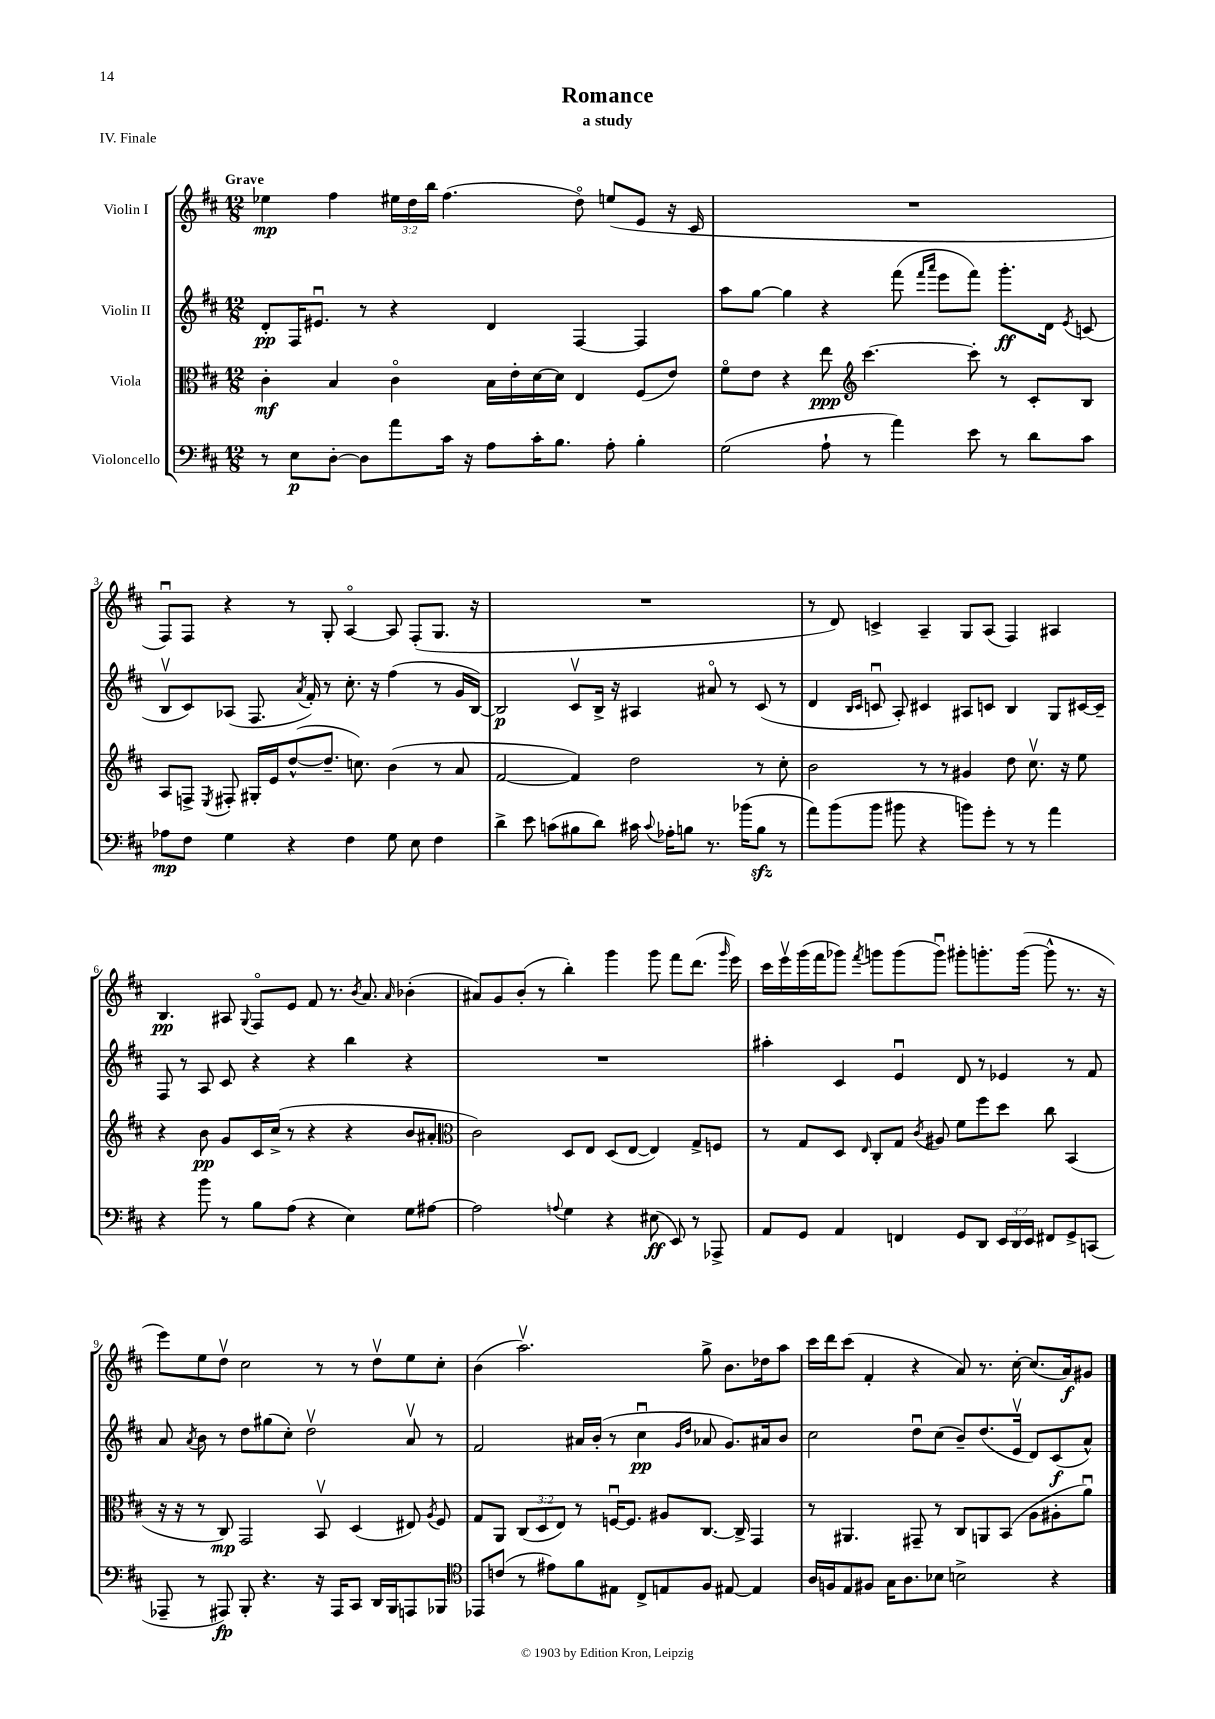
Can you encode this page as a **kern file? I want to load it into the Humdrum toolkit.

**kern	**dynam	**kern	**dynam	**kern	**dynam	**kern	**dynam
*part4	*part4	*part3	*part3	*part2	*part2	*part1	*part1
*staff4	*staff4	*staff3	*staff3	*staff2	*staff2	*staff1	*staff1
*I"Violoncello	*	*I"Viola	*	*I"Violin II	*	*I"Violin I	*
*clefF4	*	*clefC3	*	*clefG2	*	*clefG2	*
*k[f#c#]	*	*k[f#c#]	*	*k[f#c#]	*	*k[f#c#]	*
*M12/8	*	*M12/8	*	*M12/8	*	*M12/8	*
=1	=1	=1	=1	=1	=1	=1	=1
!	!	!	!	!	!	!LO:TX:a:B:t=Grave	!
8r	.	4c#'\	mf	8d'/L	pp	4ee-X\	mp
8E\L	p	.	.	16F#/K	.	.	.
.	.	.	.	8.e#Xu/J	.	.	.
[8D'\J	.	4B/	.	.	.	4ff#\	.
8D\L]	.	.	.	8r	.	.	.
8a\	.	4c#\	.	4r	.	24ee#X\LL	.
.	.	.	.	.	.	24dd\	.
.	.	.	.	.	.	24bb\JJ	.
16c#\Jk	.	.	.	.	.	(4.ff#\	.
16r	.	.	.	.	.	.	.
8A\L	.	16B\LL	.	4d/	.	.	.
.	.	16e'\	.	.	.	.	.
16c#'\K	.	[16d\	.	.	.	.	.
8.B\J	.	16d\JJ]	.	.	.	.	.
.	.	4E/	.	[4F#/	.	8dd\)	.
8A'\	.	.	.	.	.	(8een/L	.
4B'\	.	(8F#/L	.	4F#/]	.	8e/J	.
.	.	8e/J)	.	.	.	16r	.
.	.	.	.	.	.	16c#/	.
=2	=2	=2	=2	=2	=2	=2	=2
(2G\	.	8f#\L	.	8aa\L	.	1.r	.
.	.	8e\J	.	[8gg\J	.	.	.
.	.	4r	.	4gg\]	.	.	.
8A`\	.	8ee\	ppp	4r	.	.	.
*	*	*clefG2	*	*	*	*	*
8r	.	[4.ccc#\	.	.	.	.	.
4a\)	.	.	.	(8fff#\	.	.	.
.	.	.	.	16qqfff#/LL	.	.	.
.	.	.	.	16qqaaa/JJ	.	.	.
.	.	.	.	8eee\L	.	.	.
8e\	.	8ccc#'\]	.	8fff#\J)	.	.	.
8r	.	8r	.	8.ggg'\L	ff	.	.
8d\L	.	8c#'/L	.	.	.	.	.
.	.	.	.	16d\Jk	.	.	.
.	.	.	.	8qe/	.	.	.
8c#\J	.	8B/J	.	(8cn/	.	.	.
!!LO:LB:g=z
=3	=3	=3	=3	=3	=3	=3	=3
8A-X\L	mp	8A/L	.	8Bv/L	.	8F#u/L)	.
8F#\J	.	8Fn^/J	.	8c#/)	.	8F#/J	.
.	.	8qE/	.	.	.	.	.
4G\	.	8F#X'/	.	(8A-X/J	.	4r	.
.	.	16G#X'/LL	.	8.F#/	.	.	.
.	.	16e/J	.	.	.	.	.
4r	.	([8dd^^/	.	.	.	8r	.
.	.	.	.	8qa/	.	.	.
.	.	.	.	16f#'/)	.	.	.
.	.	8.dd~/J]	.	8r	.	8G'/	.
4F#\	.	.	.	8.cc#'\	.	[4A/	.
.	.	8.ccn\)	.	.	.	.	.
.	.	.	.	16r	.	.	.
8G\	.	(4b\	.	(4ff#\	.	8A/]	.
8E\	.	.	.	.	.	(8F#'/L	.
4F#\	.	8r	.	8r	.	8.G/J	.
.	.	8a/	.	16g/LL	.	.	.
.	.	.	.	[16B/JJ)	.	16r	.
=4	=4	=4	=4	=4	=4	=4	=4
4d^\	.	[2f#/	.	2B/]	p	1.r	.
8e\	.	.	.	.	.	.	.
(8cn\L	.	.	.	.	.	.	.
8B#X\	.	4f#/])	.	8c#v/L	.	.	.
8d\J)	.	.	.	16B^/Jk	.	.	.
.	.	.	.	16r	.	.	.
16c#X\	.	2dd\	.	4A#X/	.	.	.
8qqc#/	.	.	.	.	.	.	.
16A-X'\KL	.	.	.	.	.	.	.
8Bn\J	.	.	.	.	.	.	.
8.r	.	.	.	8a#X/	.	.	.
.	.	.	.	8r	.	.	.
(16b-X\KL	.	.	.	.	.	.	.
8Bzz\J	.	8r	.	(8c#/	.	.	.
8r	.	8cc#'\	.	8r	.	.	.
=5	=5	=5	=5	=5	=5	=5	=5
8a\L)	.	2b\	.	4d/	.	8r	.
(8b\	.	.	.	.	.	8d/)	.
.	.	.	.	16qqB/LL	.	.	.
.	.	.	.	16qqc#/JJ	.	.	.
8b\J	.	.	.	8cnu/	.	4cn^/	.
8b#X\	.	.	.	8A'/)	.	.	.
4r	.	8r	.	4c#X/	.	4A~/	.
.	.	8r	.	.	.	.	.
8bn\L)	.	4g#X/	.	8A#X/L	.	8G/L	.
8g'\J	.	.	.	8cn/J	.	(8A/J	.
8r	.	8dd\	.	4B/	.	4F#/)	.
8r	.	8.cc#v\	.	.	.	.	.
4a\	.	.	.	8G/L	.	4A#X/	.
.	.	16r	.	.	.	.	.
.	.	8ee\	.	[16c#X/L	.	.	.
.	.	.	.	16c#~/JJ]	.	.	.
!!LO:LB:g=z
=6	=6	=6	=6	=6	=6	=6	=6
4r	.	4r	.	8F#/	.	4.B/	pp
.	.	.	.	8r	.	.	.
8b\	.	8b\	pp	8A/	.	.	.
8r	.	8g/L	.	8c#/	.	8A#X/	.
.	.	.	.	.	.	8qqG/	.
8B\L	.	16c#/L	.	4r	.	8F#/L	.
.	.	(16cc#^/JJ	.	.	.	.	.
(8A\J	.	8r	.	.	.	8e/J	.
4r	.	4r	.	4r	.	8f#/	.
.	.	.	.	.	.	8.r	.
4E\)	.	4r	.	4bb\	.	.	.
.	.	.	.	.	.	8qb/	.
.	.	.	.	.	.	8.a/	.
.	.	.	.	.	.	16qqa/	.
8G\L	.	8b/L	.	4r	.	(4b-X'\	.
[8A#X\J	.	8a#X'/J	.	.	.	.	.
=7	=7	=7	=7	=7	=7	=7	=7
*	*	*clefC3	*	*	*	*	*
2A#\]	.	2c#\)	.	1.r	.	8a#X/L)	.
.	.	.	.	.	.	8g/	.
.	.	.	.	.	.	(8b'/J	.
.	.	.	.	.	.	8r	.
8qqAn/	.	.	.	.	.	.	.
4G\	.	8D/L	.	.	.	4bb'\)	.
.	.	8E/J	.	.	.	.	.
4r	.	(8D/L	.	.	.	4ggg\	.
.	.	[8E/J	.	.	.	.	.
(8E#X\	ff	4E/])	.	.	.	8ggg\	.
8EE/)	.	.	.	.	.	8fff#\L	.
8r	.	8G^/L	.	.	.	(8.ddd\J	.
8AAA-X^/	.	8Fn/J	.	.	.	.	.
.	.	.	.	.	.	16qqggg/	.
.	.	.	.	.	.	16eee\)	.
=8	=8	=8	=8	=8	=8	=8	=8
8AA/L	.	8r	.	4aa#X'\	.	16ccc#\LL	.
.	.	.	.	.	.	16eeev\	.
8GG/J	.	8G/L	.	.	.	(16ggg\	.
.	.	.	.	.	.	16fff#\J	.
4AA/	.	8D/J	.	4c#/	.	8ggg-X\J)	.
.	.	16qqE/	.	.	.	8qfff#/	.
.	.	8C#'/L	.	.	.	8gggn\L	.
4FFn/	.	8G/J	.	4eu/	.	(8ggg\	.
.	.	8qc#/	.	.	.	.	.
.	.	8A#X/	.	.	.	8gggu\J)	.
8GG/L	.	8f#\L	.	8d/	.	8ggg#X'\L	.
8DD/J	.	8ff#\	.	8r	.	8.gggn'\	.
24EE/LL	.	8dd\J	.	4e-X/	.	.	.
24DD/	.	.	.	.	.	.	.
.	.	.	.	.	.	([16ggg\Jk	.
24EE/JJ	.	.	.	.	.	.	.
8FF#X/L	.	8cc#\	.	.	.	8ggg^^\]	.
8GG^/	.	(4BB/	.	8r	.	8.r	.
(8CCn/J	.	.	.	8f#/	.	.	.
.	.	.	.	.	.	16r	.
!!LO:LB:g=z
=9	=9	=9	=9	=9	=9	=9	=9
8AAA-X~/	.	16r	.	8a/	.	8eee\L)	.
.	.	16r	.	.	.	.	.
.	.	.	.	8qa/	.	.	.
8r	.	8r	.	8b\	.	8ee\	.
8AAA#X/)	fp	8C#/)	mp	8r	.	8ddv\J	.
8BBB'/	.	2GG/	.	8dd\L	.	2cc#\	.
4.r	.	.	.	(8gg#X\	.	.	.
.	.	.	.	8cc#'\J)	.	.	.
.	.	.	.	2ddv\	.	.	.
16r	.	8BBv/	.	.	.	8r	.
16AAA#/KL	.	.	.	.	.	.	.
8CC#/J	.	(4D/	.	.	.	8r	.
16DD/LL	.	.	.	.	.	8ddv\L	.
16BBB/J	.	.	.	.	.	.	.
8AAAn/	.	8E#X/)	.	8av/	.	8ee\	.
.	.	8qA/	.	.	.	.	.
8BBB-X/J	.	8F#/	.	8r	.	8cc#'\J	.
=10	=10	=10	=10	=10	=10	=10	=10
*clefC4	*	*	*	*	*	*	*
8EE-X/L	.	8G/L	.	2f#/	.	(4b\	.
(8cn/J	.	8AA/J	.	.	.	.	.
8r	.	(12C#/L	.	.	.	2.aav\)	.
.	.	12D/	.	.	.	.	.
8e#X\L)	.	.	.	.	.	.	.
.	.	12E/J)	.	.	.	.	.
8f#\	.	8r	.	16a#X/LL	.	.	.
.	.	.	.	(16b'/JJ	.	.	.
8E#X\J	.	[16Fnu/KL	.	8r	.	.	.
.	.	8.F/J]	.	.	.	.	.
8C#^/L	.	.	.	4cc#u\	pp	.	.
8En/	.	8A#X/L	.	.	.	.	.
.	.	.	.	16qqg/LL	.	.	.
.	.	.	.	16qqdd/JJ	.	.	.
8F#/J	.	[8.C#/J	.	8a-X/	.	8gg^\	.
[8E#X/	.	.	.	8.g/L)	.	8.b\L	.
.	.	16C#^/]	.	.	.	.	.
4E#/]	.	4GG/	.	.	.	.	.
.	.	.	.	16a#X/k	.	16dd-X\k	.
.	.	.	.	8b/J	.	8aa\J	.
=11	=11	=11	=11	=11	=11	=11	=11
16A/LL	.	8r	.	2cc#\	.	16ccc#\LL	.
16Fn/J	.	.	.	.	.	16ddd\J	.
8E/	.	4.AA#X/	.	.	.	(8ccc#\J	.
8F#X/J	.	.	.	.	.	4f#'/	.
16G\KL	.	.	.	.	.	.	.
8.A\	.	.	.	.	.	.	.
.	.	8GG#X~/	.	8ddu\L	.	4r	.
8B-X\J	.	8r	.	(8cc#\J	.	.	.
2Bn^\	.	8C#/L	.	8b~/L)	.	8a/)	.
.	.	8AAn/	.	(8.dd/	.	8.r	.
.	.	(8BB/J	.	.	.	.	.
.	.	.	.	16ev/Jk	.	[16cc#'\	.
.	.	8A\L	.	8d/L)	.	(8.cc#/L]	.
4r	.	8A#X'\	.	(8c#/	f	.	.
.	.	.	.	.	.	16a/k)	f
.	.	8au\J)	.	8a^^/J)	.	8g#X/J	.
==	==	==	==	==	==	==	==
*-	*-	*-	*-	*-	*-	*-	*-
